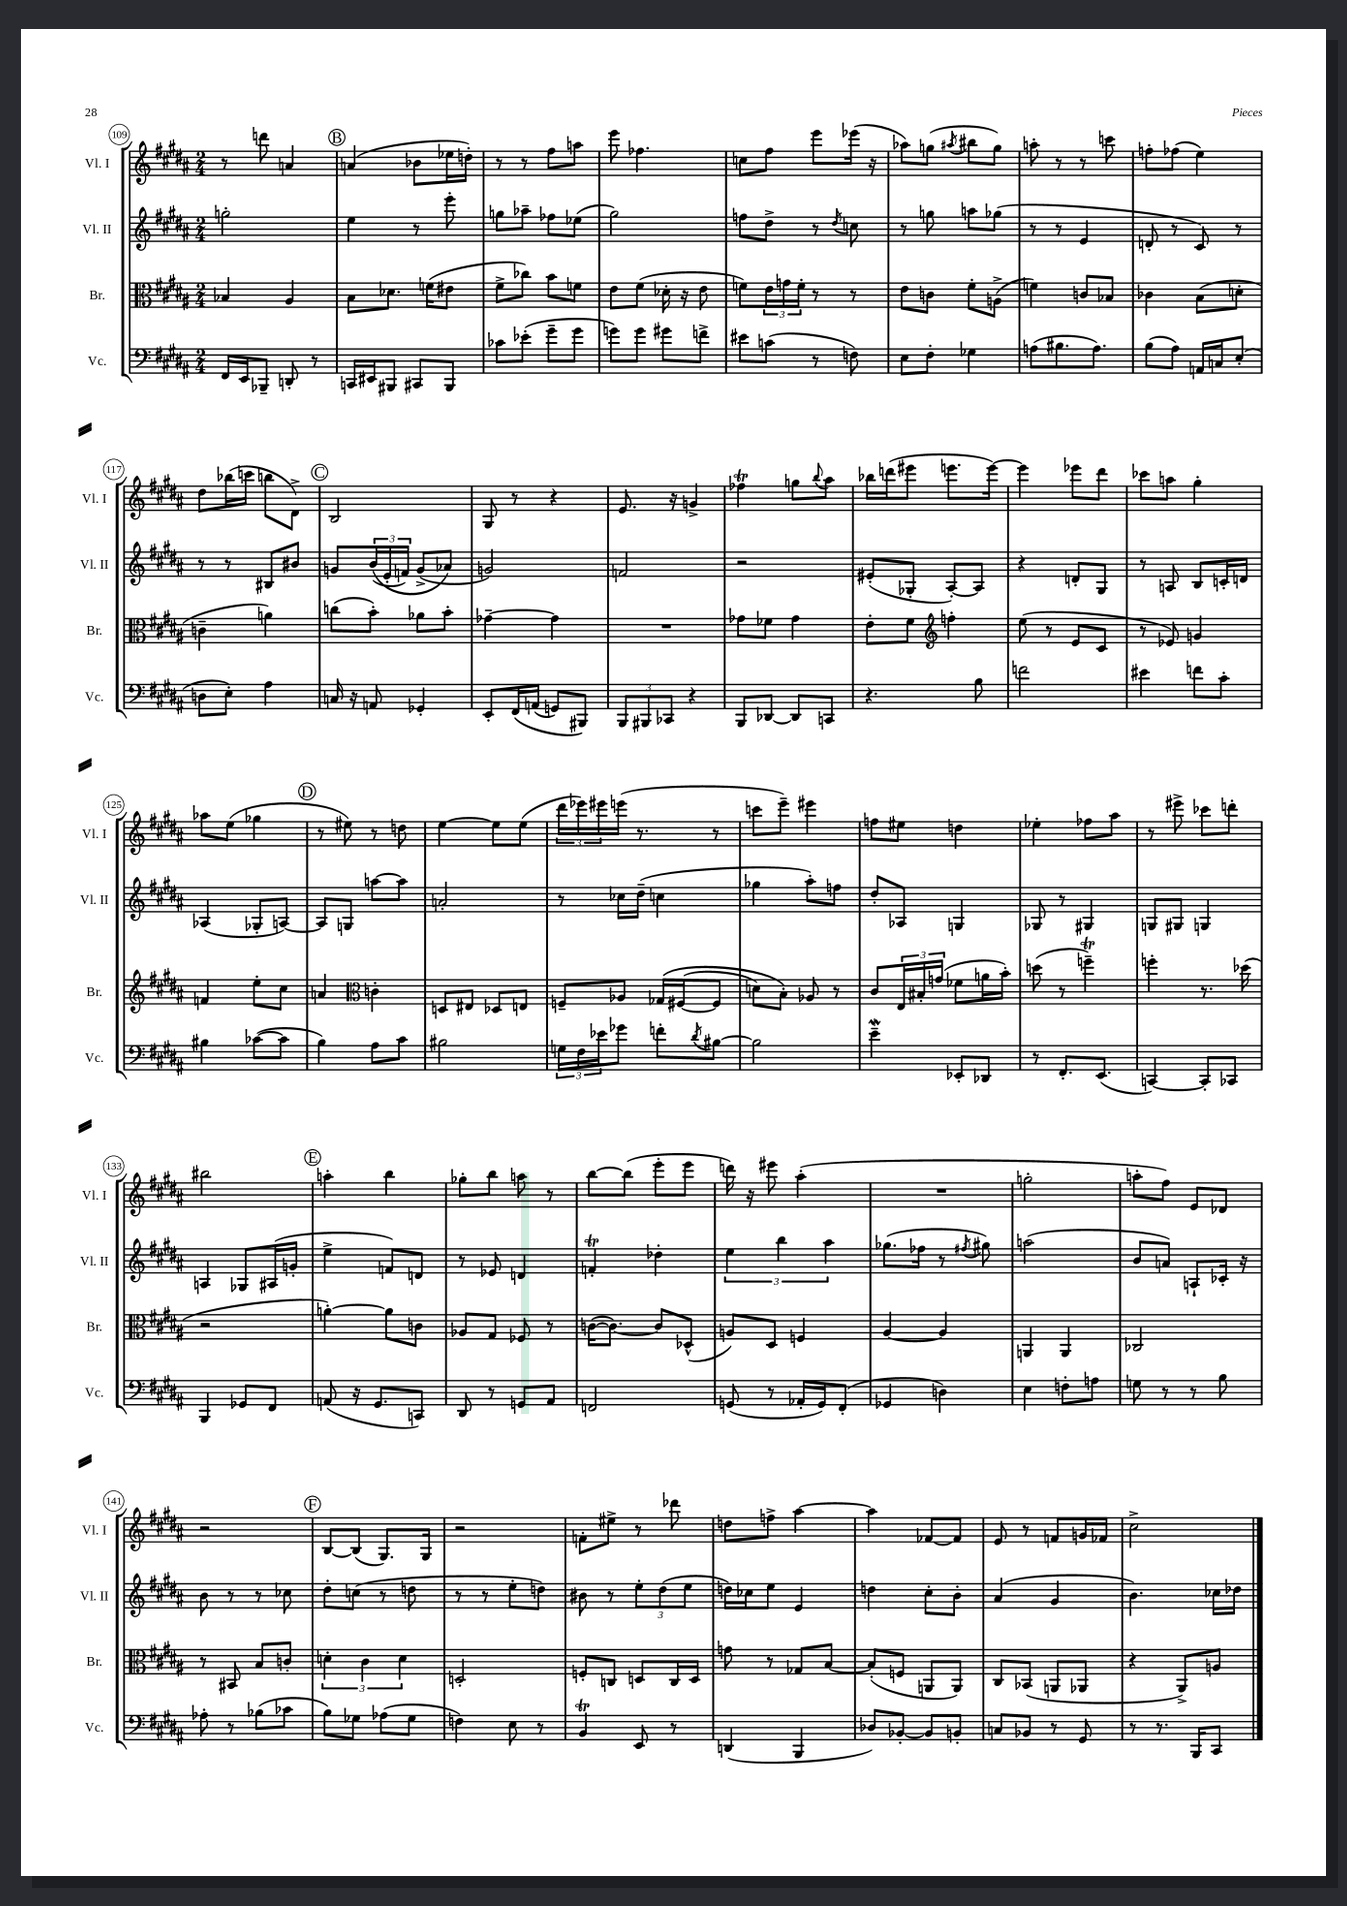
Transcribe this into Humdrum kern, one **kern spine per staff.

**kern	**kern	**kern	**kern
*part4	*part3	*part2	*part1
*staff4	*staff3	*staff2	*staff1
*I"Vc.	*I"Br.	*I"Vl. II	*I"Vl. I
*I'Vc.	*I'Br.	*I'Vl. II	*I'Vl. I
*clefF4	*clefC3	*clefG2	*clefG2
*k[f#c#g#d#a#]	*k[f#c#g#d#a#]	*k[f#c#g#d#a#]	*k[f#c#g#d#a#]
*M2/4	*M2/4	*M2/4	*M2/4
=109	=109	=109	=109
16FF#/LL	4B-X/	2ggn'\	8r
16EE/J	.	.	.
8BBB-X~/J	.	.	8dddn\
8DDn'/	4A#/	.	4an/
8r	.	.	.
!!LO:REH:place=s1:t=B
=110	=110	=110	=110
16CCn/LL	8B\L	4ee\	(4an/
16EE#X/J	.	.	.
8BBB#X/J	8.d-X\J	.	.
8CC#X/L	.	8r	8b-X\L
.	(16fn\KL	.	.
8BBB#/J	8e#X\J	8eee'\	16ee-X\L
.	.	.	16ddn'\JJ)
=111	=111	=111	=111
8c-X\L	8f#^\L	8ggn\L	8r
(8e-X'\J	8cc-X\J)	8aa-X~\J	8r
8g#~\L	8b\L	8ff-X\L	8ff#\L
8g#\J	8fn\J	(8ee-X\J	8aan\J
=112	=112	=112	=112
8gn\L)	8e\L	2gg#\)	8eee\
8g\J	(8f#\J	.	4.ff-X\
8g#X\L	16d-X'\	.	.
.	16r	.	.
8fn^\J	8e\	.	.
=113	=113	=113	=113
8e#X\L	8fn\L)	8ffn\L	8ccn\L
(8cn\J	24e\L	8dd#^\J	8ff#\J
.	24gn\	.	.
.	24f'\JJ	.	.
8r	8r	8r	8eee\L
.	.	8qdd#/	.
8Fn\)	8r	8ccn\	(16eee-X\Jk
.	.	.	16r
=114	=114	=114	=114
8E\L	8e\L	8r	8aa-X\L)
8F#'\J	8cn\J	8ggn\	(8ggn\J
.	.	.	8qaa#X/
4G-X\	8f#'\L	8aan\L	8bb#X\L
.	(8An^\J	(8gg-X\J	8gg\J)
=115	=115	=115	=115
(8An\L	4fn\)	8r	8aan'\
8.B#X\	.	8r	8r
.	8cn/L	4e/	8r
8.A\J)	.	.	.
.	8B-X/J	.	8cccn\
=116	=116	=116	=116
(8B\L	4c-X\	8dn'/	8ffn'\L
8A#\J)	.	8r	(8ff-X\J
16AAn/LL	(8B\L	8c#/)	4ee\)
16Cn/J	.	.	.
(8E'/J	8dn'\J	8r	.
!!LO:LB:g=z
=117	=117	=117	=117
8Dn\L	4cn~\	8r	8dd#\L
8E'\J)	.	8r	(16bb-X\L
.	.	.	16cccn\JJ
4A#\	4an\)	8B#X/L	8bbn\L
.	.	8b#X/J	8d#^\J)
!!LO:REH:place=s1:t=C
=118	=118	=118	=118
16Cn/	(8ccn\L	8gn/L	2B/
16r	.	.	.
8AAn/	8b'\J)	((24b/L	.
.	.	24e'/	.
.	.	24fn/JJ)	.
4GG-X'/	8a-X\L	(8g^/L	.
.	8b'\J	8a-X/J)	.
=119	=119	=119	=119
8EE'/L	[4g-X~\	2gn/)	8G#/
(16FF#/L	.	.	8r
(16AAn/JJ	.	.	.
8GGn/L)	4g-\]	.	4r
8BBB#X/J)	.	.	.
=120	=120	=120	=120
12BBB/L	2r	2fn/	8.e/
12BBB#X/	.	.	.
12CC-X/J	.	.	.
.	.	.	16r
4r	.	.	4gn^/
=121	=121	=121	=121
8BBB/L	8g-X\L	2r	4ff-XT\
[8DD-X/J	8f-X\J	.	.
8DD-/L]	4g-\	.	8ggn\L
.	.	.	8qqbb/
8CCn/J	.	.	8aa#\J
=122	=122	=122	=122
4.r	8e'\L	(8e#X'/L	16bb-X\LL
.	.	.	(16dddn\J
.	8f#\J	8G-X'/J	8eee#X\J
*	*clefG2	*	*
.	4ffn'\	[8A#'/L)	8.eeen\L
8B\	.	8A#/J]	.
.	.	.	[16eee\Jk)
=123	=123	=123	=123
2fn\	(8ee\	4r	4eee\]
.	8r	.	.
.	8e/L	8dn'/L	8eee-X\L
.	8c#/J	8G#/J	8ddd#\J
=124	=124	=124	=124
4e#X\	8r	8r	8ccc-X\L
.	8e-X/)	8An/	8aan\J
8fn\L	4gn/	8B/L	4gg#'\
8c#'\J	.	16cn'/L	.
.	.	16dn/JJ	.
!!LO:LB:g=z
=125	=125	=125	=125
4B#X\	4fn/	(4A-X/	8aa-X\L
.	.	.	(8ee\J
([8c-X\L	8ee'\L	8G-X'/L	4gg-X\
8c-\J]	8cc#\J	[8An/J)	.
!!LO:REH:place=s1:t=D
=126	=126	=126	=126
4B\)	4an/	8A/L]	8r
.	.	8Gn/J	8ee#X\)
*	*clefC3	*	*
8A#\L	4cn'\	[8aan\L	8r
8c#\J	.	8aa\J]	8ddn\
=127	=127	=127	=127
2B#X\	8Dn/L	2an'/	[4ee\
.	8E#X/J	.	.
.	8D-X/L	.	8ee\L]
.	8En/J	.	(8ee\J
=128	=128	=128	=128
24Gn\LL	8Fn~/L	8r	24ddd#\LL
24F#\	.	.	24eee-X\)
24e-X\J	.	.	24eee#X\
8g-X\J	8A-X/J	16cc-X\LL	(16eeen\JJ
.	.	(16dd#~\JJ	8.r
8fn'\L	(16G-X/LL	4ccn\	.
.	([16F#X/J	.	.
8qd#/	.	.	.
[8B#X\J	8F#/J]	.	8r
=129	=129	=129	=129
2B#\]	8dn\L)	4gg-X\	8cccn\L
.	8B'\J)	.	8eee~\J)
.	8A-X/	8aa#'\L)	4eee#X\
.	8r	8ffn\J	.
=130	=130	=130	=130
4ew~\	8c#/L	8dd#'/L	8ffn\L
.	24E/L	8A-X/J	8ee#X\J
.	24B#X'/	.	.
.	(24gn/JJ	.	.
8EE-X'/L	8f-X\L	4Gn/	4ddn\
8DD-X/J	16an\L	.	.
.	16b'\JJ)	.	.
=131	=131	=131	=131
8r	(8ddn\	8G-X/	4ee-X'\
8.FF#'/L	8r	8r	.
.	4ffnT~\)	4G#X/	8ff-X\L
(8.EE/J	.	.	.
.	.	.	8aa#\J
=132	=132	=132	=132
[4CCn/)	4ffn'\	8Gn/L	8r
.	.	8G#X/J	8eee#X^\
8CC'/L]	8.r	4Gn/	8ccc-X\L
8CC-X/J	.	.	8dddn'\J
.	(16dd-X\	.	.
!!LO:LB:g=z
=133	=133	=133	=133
4BBB/	2r	4An/	2bb#X\
8GG-X/L	.	8G-X/L	.
8FF#/J	.	(16A#X/L	.
.	.	16gn'/JJ	.
!!LO:REH:place=s1:t=E
=134	=134	=134	=134
(8AAn/	[4an'\)	4ee^\	4aan'\
16r	.	.	.
8.GG#/L	.	.	.
.	8a\L]	8fn/L)	4bb\
8CCn/J)	8cn\J	8dn/J	.
=135	=135	=135	=135
8DD#/	8A-X/L	8r	8gg-X'\L
8r	8G#/J	8e-X/	8bb\J
8GGn/L	8F-X/	4dn/	8aan\
8AA#/J	8r	.	8r
=136	=136	=136	=136
2FFn/	([16cn\KL	4fnT'/	[8bb\L
.	8.c\J_)	.	.
.	.	.	(8bb\J]
.	8c/L]	4dd-X'\	8eee'\L
.	(8D-X^^/J	.	8eee\J
=137	=137	=137	=137
(8GGn/	8An/L)	6ee\	16dddn\)
.	.	.	16r
8r	8D#/J	.	8eee#X\
.	.	6bb\	.
16AA-X'/LL	4Fn/	.	(4aa#'\
16GG/J)	.	.	.
.	.	6aa#\	.
(8FF#'/J	.	.	.
=138	=138	=138	=138
4GG-X/	[4A#/	(8.gg-X\L	2r
.	.	16ff-X\Jk	.
4Dn\)	4A#/]	8r	.
.	.	8qff#X/	.
.	.	8gg#X\)	.
=139	=139	=139	=139
4E\	4AAn/	(2aan\	2ggn'\
8Fn'\L	4AA/	.	.
8An\J	.	.	.
=140	=140	=140	=140
8Gn\	2C-X/	8b/L	8aan'\L
8r	.	8an/J)	8ff#\J)
8r	.	8An`/L	8e/L
8B\	.	16c-X'/Jk	8d-X/J
.	.	16r	.
!!LO:LB:g=z
=141	=141	=141	=141
8A-X'\	8r	8b\	2r
8r	8BB#X/	8r	.
(8B-X\L	8B/L	8r	.
8c-X\J	8cn'/J	8cc-X\	.
!!LO:REH:place=s1:t=F
=142	=142	=142	=142
8B\L)	6dn'\	8dd#'\L	[8B/L
8G-X\J	.	(8ccn\J	(8B/J]
.	6c#\	.	.
(8A-X\L	.	8r	8.G#/L)
.	6d\	.	.
8G-\J	.	8ddn\	.
.	.	.	16G#/Jk
=143	=143	=143	=143
4Fn\)	2Dn'/	8r	2r
.	.	8r	.
8E\	.	8ee'\L	.
8r	.	8ddn\J)	.
=144	=144	=144	=144
4BBT/	8Fn'/L	8b#X\	8fn'\L
.	8Cn/J	8r	8ee#X^\J
8EE/	8Dn/L	12ee'\L	8r
.	.	(12dd#\	.
8r	16C/L	.	8ddd-X\
.	.	12ee\J	.
.	16D/JJ	.	.
=145	=145	=145	=145
(4DDn/	8gn\	16ddn\LL)	8ddn\L
.	.	16cc-X\J	.
.	8r	8ee\J	8ffn^\J
4BBB/	8G-X/L	4e/	[4aa#\
.	[8B/J	.	.
=146	=146	=146	=146
8D-X/L)	(8B'/L]	4ddn\	4aa#\]
[8BB-X'/J	8Fn/J	.	.
8BB-/L]	8AAn/L	8cc#'\L	[8f-X/L
8BBn'/J	8AA/J)	8b'\J	8f-/J]
=147	=147	=147	=147
8Cn/L	8C#/L	(4a#/	8e/
8BB-X/J	(8BB-X/J	.	8r
8r	8AAn/L	4g#/	8fn/L
8GG#/	8AA-X/J	.	16gn/L
.	.	.	16f-X/JJ
=148	=148	=148	=148
8r	4r	4.b\)	2cc#^\
8.r	.	.	.
.	8AA#^/L)	.	.
16BBB/KL	.	.	.
8CC#/J	8An/J	16cc-X\LL	.
.	.	16dd-X\JJ	.
==	==	==	==
*-	*-	*-	*-
